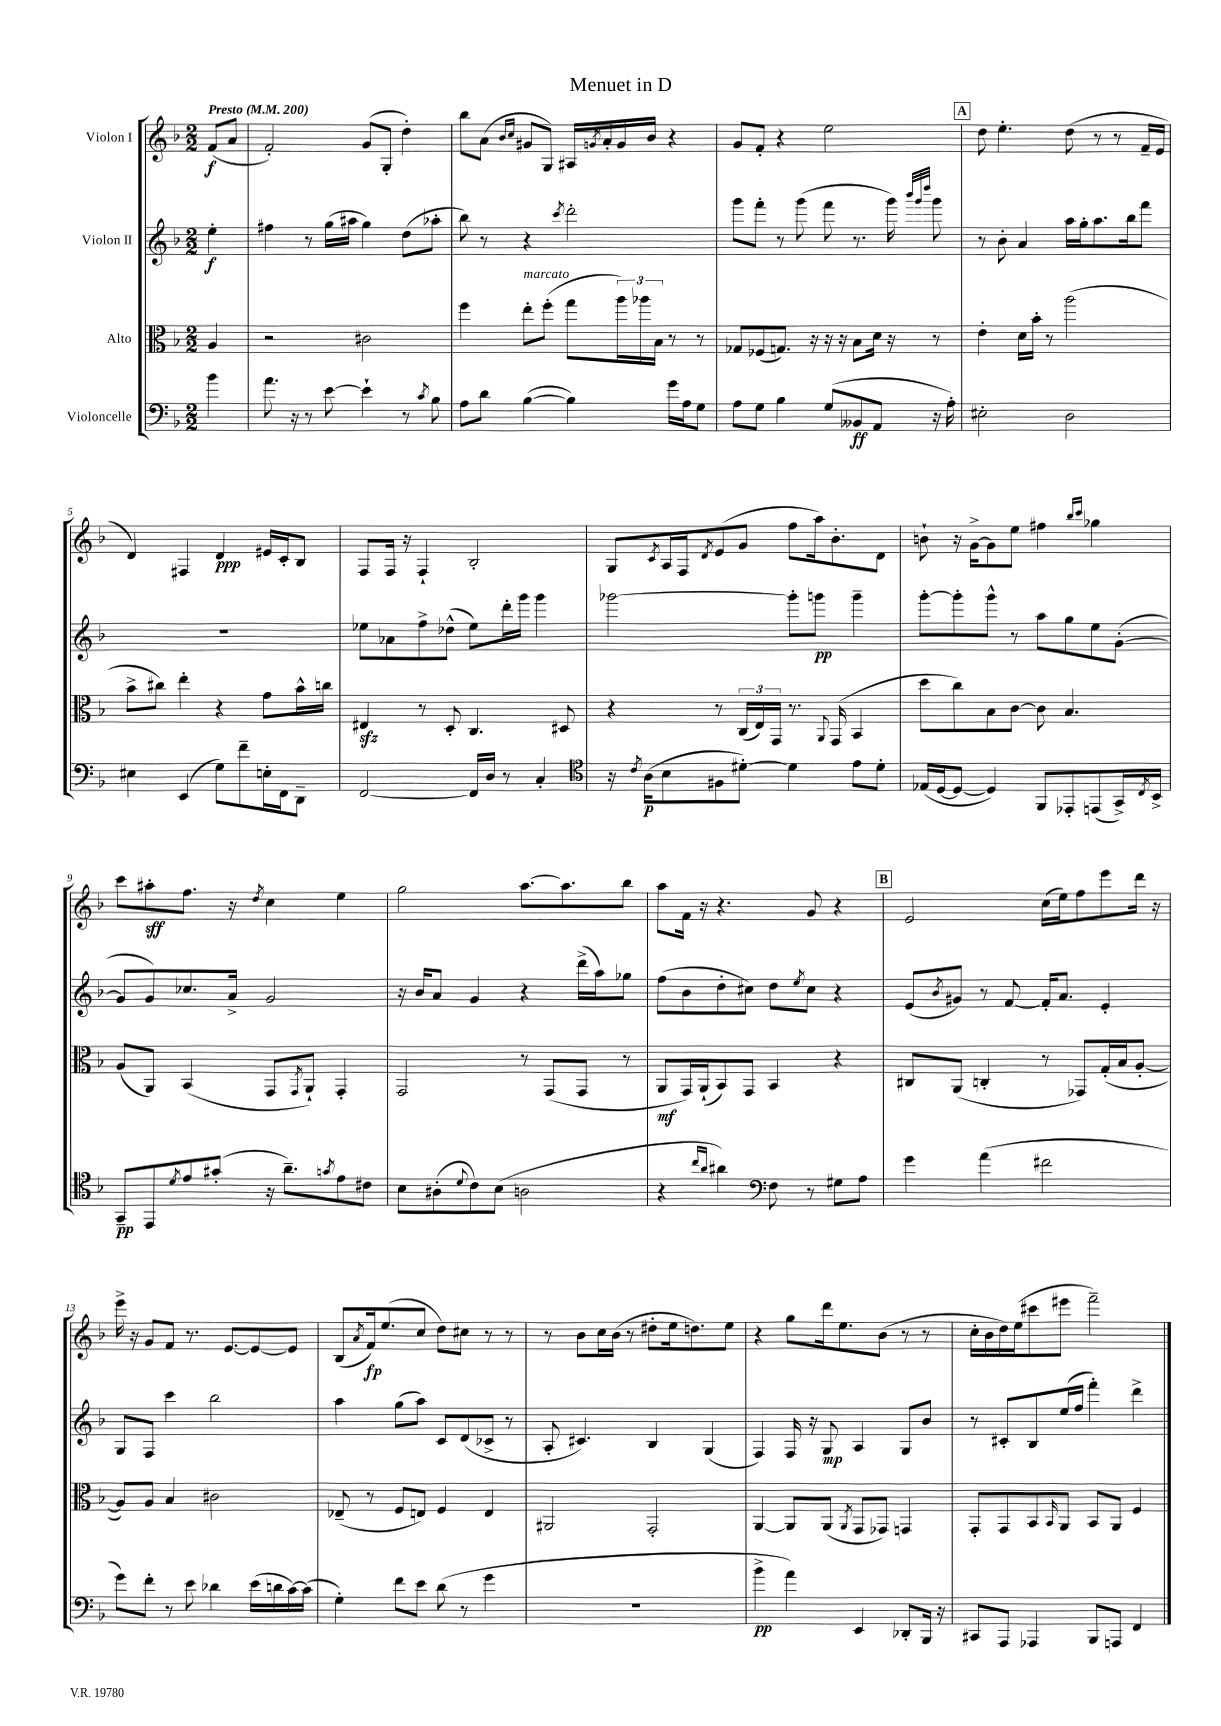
\header { title = "Menuet in D" }
<<
\new StaffGroup <<
\new Staff = "s0" \with { instrumentName = "Violon I" } {
    \clef treble \key f \major \numericTimeSignature \time 2/2 \partial 4 \tempo "Presto" 4 = 200
    f'8\f( a'8 |
    f'2-.) g'8( g8-. d''4-.) |
    bes''8 a'8( \grace { bes'16 c''16 } gis'8 g8) ais16 \acciaccatura { g'8 } a'16-. g'16 bes'16 r4 |
    g'8 f'8-. r4 e''2 |
    \mark \markup { \box "A" } d''8 e''4.-. d''8( r8 r8 f'16-- e'16 |
    d'4) fis4 d'4\ppp eis'16 c'16-. bes8 |
    f8 f16 r16 f4-! bes2-. |
    g8 \acciaccatura { c'8 } a16 f16 \acciaccatura { d'8 } e'8( g'8 f''8 a''16) bes'8.-. d'8 |
    b'8-! r16 g'16~-> g'8 e''8 fis''4 \grace { bes''16 c'''16 } ges''4 |
    c'''8 ais''8-.\sff f''8. r16 \acciaccatura { d''8 } c''4 e''4 |
    g''2 a''8.~ a''8. bes''8 |
    a''8 f'16 r16 r4. g'8 r4 |
    \mark \markup { \box "B" } e'2 c''16( e''16) f''8 e'''8 d'''16 r16 |
    e'''16-> r16 g'8 f'8 r8. e'8.~ e'8~ e'8 |
    bes8( \acciaccatura { a'8 } f'16\fp) e''8.( c''8 d''8) cis''8 r8 r8 |
    r8 bes'8 c''16 bes'16( r8 dis''8-. e''16 d''8.) e''8 |
    r4 g''8 d'''16 e''8. bes'8( r8 r8 |
    c''16-. bes'16 d''16) e''16( cis'''8 eis'''8 f'''2--) \bar "|." |
}
\new Staff = "s1" \with { instrumentName = "Violon II" } {
    \clef treble \key f \major \numericTimeSignature \time 2/2 \partial 4
    e''4-.\f |
    fis''4 r8 g''16( ais''16 g''4) d''8( aes''8-. |
    bes''8) r8 r4 \acciaccatura { c'''8 } d'''2-. |
    g'''8 f'''8-. r8 g'''8( f'''8 r8. g'''16) \grace { bes'''32 g'''32 d''''32 } g'''8 |
    \mark \markup { \box "A" } r8 bes'8-. a'4 a''16 g''16-. a''8. bes''16 f'''8 |
    R1 |
    ees''8 aes'8 f''8-> des''8-^( ees''8) d'''16-. g'''16 g'''4 |
    ges'''2~ ges'''8-. g'''8\pp g'''4-- |
    g'''8~-. g'''8-. g'''8-^ r8 a''8 g''8 e''8 g'8~-.( |
    g'8 g'8) ces''8. a'16-> g'2 |
    r16 bes'16 a'8 g'4 r4 d'''16->( a''16) ges''8 |
    f''8( bes'8 d''8-. cis''8) d''8 \acciaccatura { e''8 } cis''8 r4 |
    \mark \markup { \box "B" } e'8( \acciaccatura { bes'8 } gis'8) r8 f'8~ f'16-. a'8. e'4-. |
    g8 f8 c'''4 bes''2 |
    a''4 g''8( a''8) c'8 d'8( ces'8-> r8 |
    a8-. cis'4.) bes4 g4( |
    f4) f16 r16 g8\mp a4 g8 bes'8 |
    r8 cis'8-. bes8 e''16( f''16 f'''4-.) d'''4-> \bar "|." |
}
\new Staff = "s2" \with { instrumentName = "Alto" } {
    \clef alto \key f \major \numericTimeSignature \time 2/2 \partial 4
    a4 |
    r2 cis'2 |
    f''4 e''8-.^\markup { \italic "marcato" } f''8-.( g''8 \tuplet 3/2 { a''16) aes''16 bes16 } r8 r8 |
    ges8 fes8( g8.) r16 r16 r16 bes8 d'16 r16 r8 |
    \mark \markup { \box "A" } e'4-. d'16 bes'16-. r8 a''2( |
    bes'8-> cis''8) e''4-. r4 g'8 bes'16-^ c''16 |
    eis4\sfz r8 d8-. c4. dis8 |
    r4 r8 \tuplet 3/2 { c16( e16) g,16 } r8. \appoggiatura { a,8 } g,16( bes,4 |
    d''8 c''8) bes8 c'8~ c'8 bes4. |
    a8( a,8) bes,4( g,8 \acciaccatura { g,8 } a,8-!) g,4-. |
    g,2 r8 g,8( g,8 r8 |
    a,8\mf g,16) a,16-!( bes,8) g,8 bes,4 r4 |
    \mark \markup { \box "B" } cis8 a,8( c4-. r8 ges,8) g16-.( bes16 a8~-. |
    a8) a8 bes4 cis'2 |
    ees8--( r8 f8 e8) f4 e4 |
    ais,2 g,2-. |
    a,4~ a,8 a,8( \acciaccatura { a,8 } g,8 ges,8) g,4 |
    g,8-. g,8 bes,8 \grace { bes,16 } a,8 bes,8 a,8 f4 \bar "|." |
}
\new Staff = "s3" \with { instrumentName = "Violoncelle" } {
    \clef bass \key f \major \numericTimeSignature \time 2/2 \partial 4
    bes'4 |
    a'8. r16 r8 e'8~ e'4-! r8 \acciaccatura { c'8 } bes8 |
    a8 d'8 bes4~( bes4) g'16 a16 g8 |
    a8 g8 bes4 g8( beses,8\ff a,8 r16 a16-.) |
    \mark \markup { \box "A" } eis2-. d2 |
    eis4 e,4( g8) f'8-- e16-. f,16 d,8-- |
    f,2~ f,16 d16 r8 c4-. |
    \clef tenor r16 \acciaccatura { c'8 } a16\p( bes8 fis8 dis'8~-.) dis'4 e'8 dis'8-. |
    ees16( d16~ d8~ d4) f,8 ees,8-. e,8( g,16->) \acciaccatura { c8 } bes,16-> |
    g,8--\pp e,8 \acciaccatura { d'8 } e'8 gis'8-.( r16 a'8.--) \acciaccatura { g'8 } e'8 cis'8 |
    bes8 ais8-.( \appoggiatura { d'8 } c'8) bes8( a2 |
    r4 \grace { c''16 a'16 } ais'4) \clef bass f8 r8 gis8 a8 |
    \mark \markup { \box "B" } g'4 a'4( fis'2 |
    g'8) f'8-. r8 e'8 des'4 e'16( d'16 c'16~) c'16( |
    g4-.) f'8 e'8 d'8( r8 g'4 |
    R1 |
    bes'4->\pp a'4) e,4 des,8-. bes,,16 r16 |
    cis,8 a,,8 aes,,4 bes,,8 a,,8 f,4 \bar "|." |
}
>>
>>
